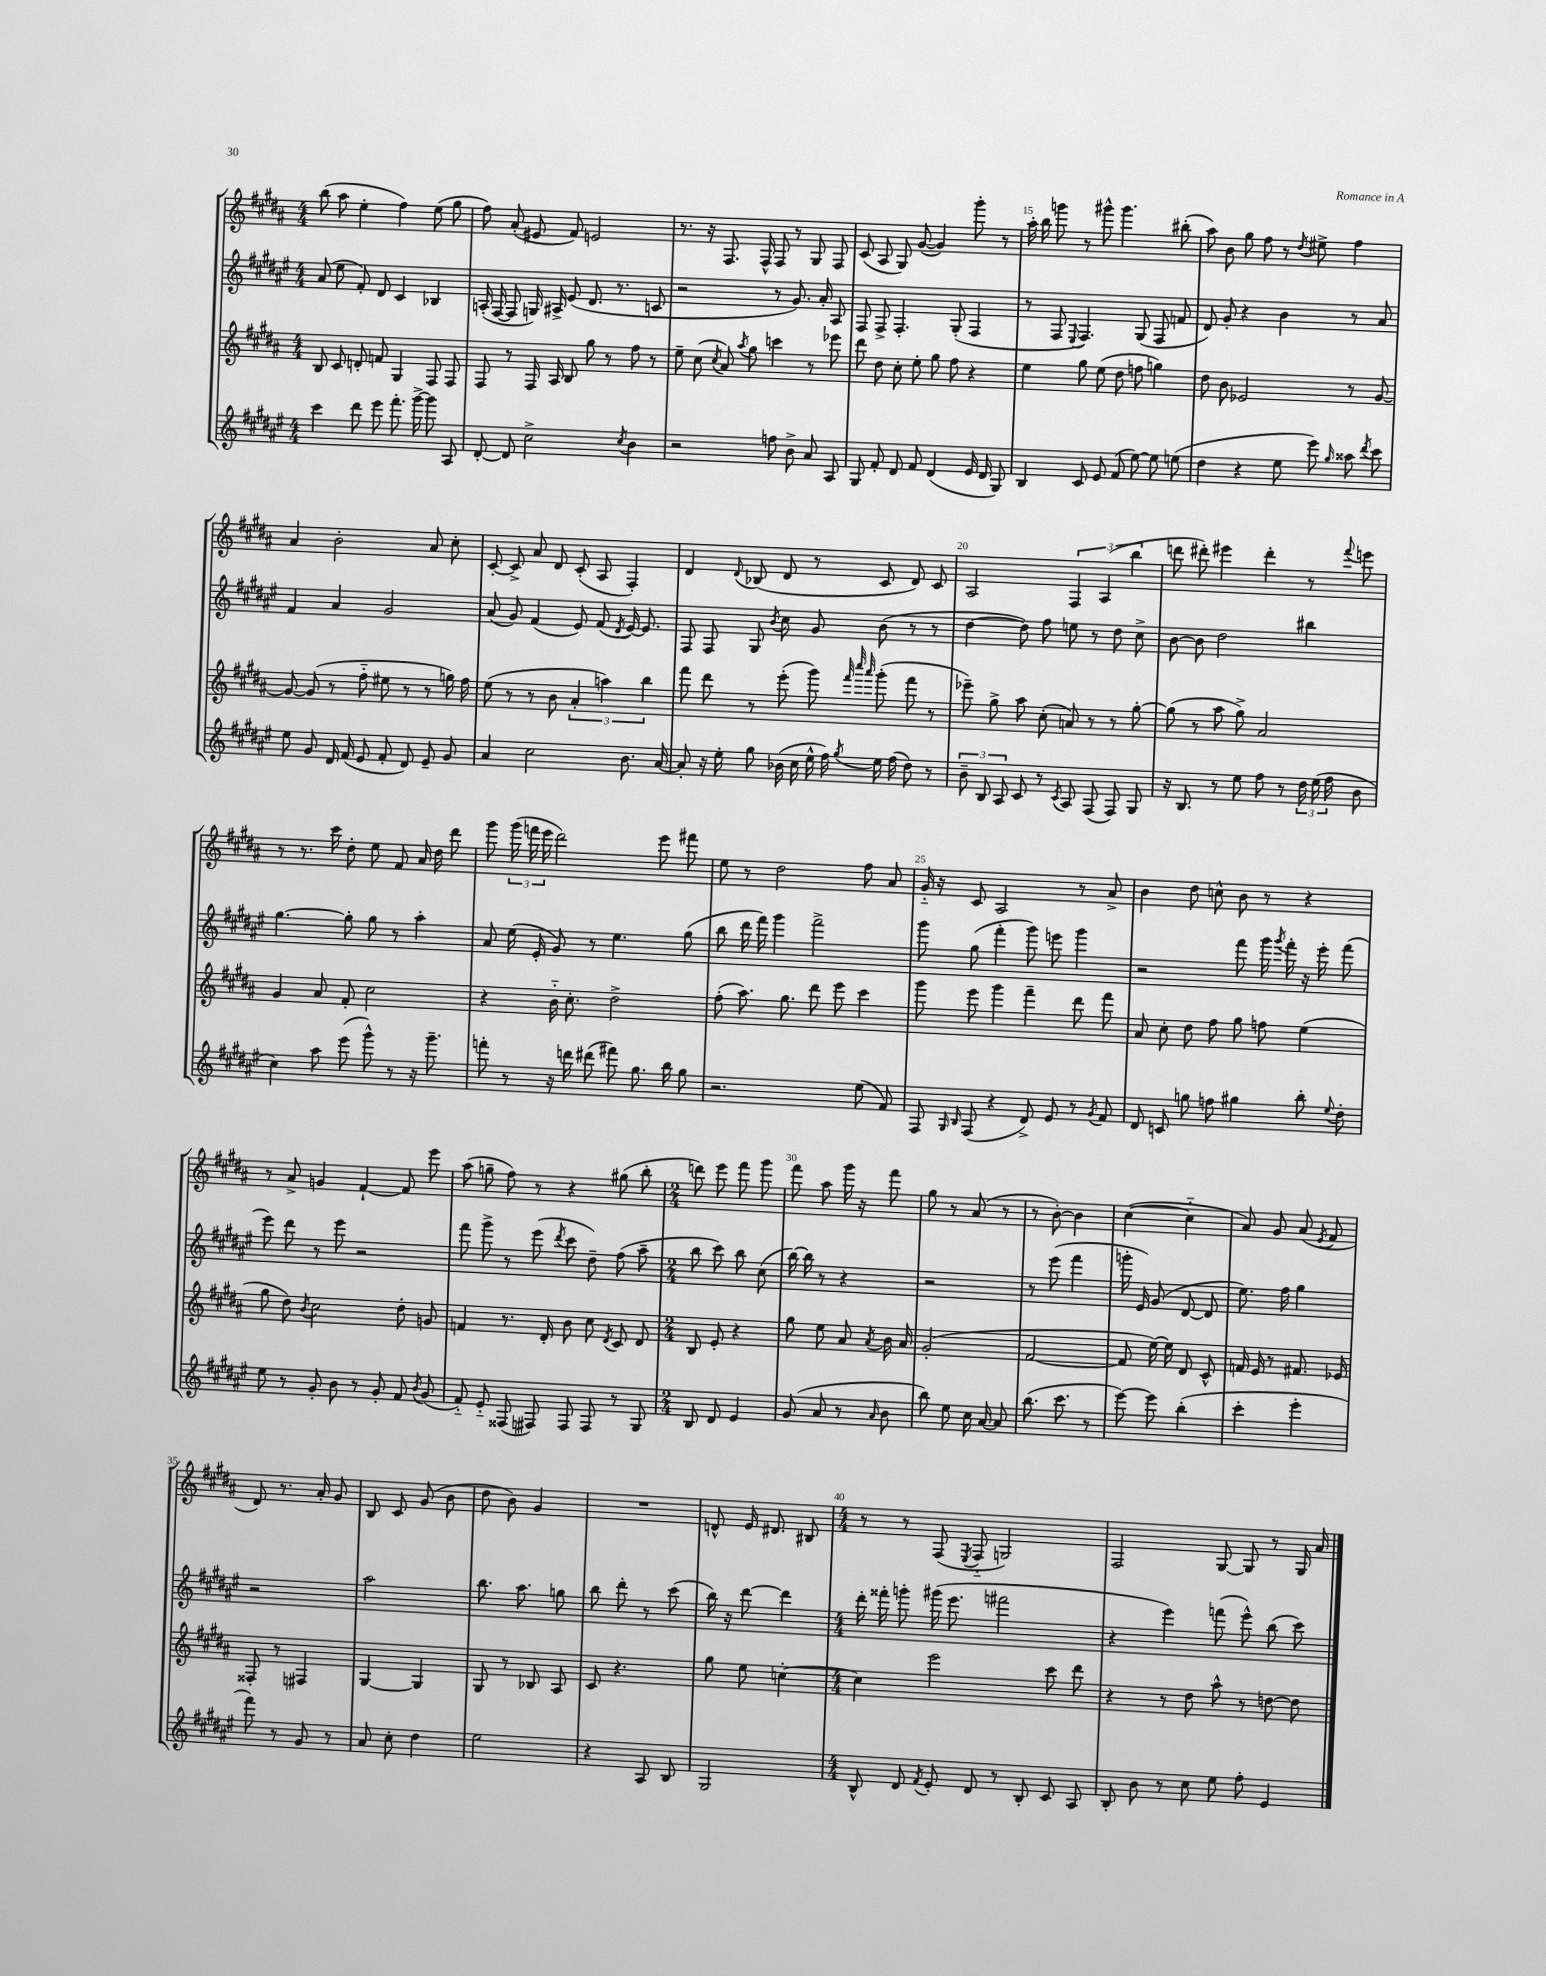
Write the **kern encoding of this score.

**kern	**kern	**kern	**kern
*staff4	*staff3	*staff2	*staff1
*clefG2	*clefG2	*clefG2	*clefG2
*k[f#c#g#d#a#e#]	*k[f#c#g#d#a#]	*k[f#c#g#d#a#e#]	*k[f#c#g#d#a#]
*M4/4	*M4/4	*M4/4	*M4/4
4ccc#	8B	(8a#	(8bb
.	8c#	8ee#	8aa#
8ddd#	8d'	8f#')	4ee'
8eee#	8f	8d#	.
8.fff#'	4G#	4c#	4ff#)
[16ggg#^	.	.	.
8ggg#]	8F#	4B-	(8ee
8A#	8F#	.	8gg#
=	=	=	=
[8d#'	8F#	(16A'	8ff#)
.	.	[16F#	.
8d#]	8r	8F#]	(8a#'
2cc#^	16F#	16G)	8e#
.	16A#	16A#^	.
.	8B	(8e#	8f#)
.	8gg#	8.d#	2e
.	8r	.	.
.	.	8.r	.
8qcc#	.	.	.
4b	8ff#	.	.
.	8r	8c	.
=	=	=	=
2r	8ee~	2r	8.r
.	(8cc#	.	.
.	.	.	16r
.	8qcc#	.	.
.	8a#)	.	8.F#
.	8qaa#	.	.
.	8gg#	.	.
.	.	.	16F#^^
8ff	4ccc	8r	8F#
8b^	.	8.g#)	8r
8a#	8r	.	8G#
.	.	16a#'	.
8A#	8eee-	8A#	8F#
=	=	=	=
8G#	8ddd#	8F#	(8c#
8f#'	8dd#	8F#^	8A#
8d#	8cc#'	4.F#'	8G#)
8f#	8ee'	.	([8g#
(4d#	8gg#	.	4g#])
.	8ff#	(8G#'	.
16e#	4r	4F#	8ggg#'
16d#	.	.	.
8G#)	.	.	8r
=	=	=	=
4B	4ee	8r	16aa#'
.	.	.	16bb
.	.	8F#	8ggg
.	.	8qqE#	.
8c#	8gg#	4.F#)	8r
8e#	(8ee	.	8ggg#^^
(8f#	8dd#	.	4.ggg#
[8ee#)	8ff	(8G#	.
8ee#]	4gg)	8F#	.
(8ee	.	8f	(8bb#'
=	=	=	=
4dd#	8dd#	8d#)	8aa#)
.	8b	8g#'	8b
4r	2e-	4r	8gg#
.	.	.	8ff#
8ee#	.	4b	8r
.	.	.	8qdd#
8eee#)	.	.	8ee#^
16qqgg#	.	.	.
8aa##	8r	8r	4ff#
8qddd#	.	.	.
8ccc#	[8g#	8a#	.
=	=	=	=
8ee#	8g#_	4f#	4a#
8g#	(8g#]	.	.
16d#	8r	4a#	2b'
(16f#	.	.	.
8e#	8ff#'~	.	.
8f#'	8ee#	2g#	.
8d#)	8r	.	.
8e#~	8r	.	8a#
8g#	16gg)	.	8cc#'
.	16ff#	.	.
=	=	=	=
4a#	(8ee	(8a#	[8c#'
.	8r	8g#)	8c#^]
2cc#	8r	(4f#	8a#
.	8b	.	8d#
.	6a#'	8e#)	(8c#'
.	.	(8f#	8A#
.	6aa)	.	.
.	.	8qd#	.
8.b	.	[16e#)	4F#')
.	.	8.e#]	.
.	6bb	.	.
[16a#	.	.	.
=	=	=	=
8a#']	8fff#	8F#	4d#
16r	8ddd#	8F#	.
16ee#'	.	.	.
.	.	.	8qqd#
8gg#	8r	8G#	(8B-
.	.	8qb	.
(16b-	(8eee'	8cc#	8d#
16cc#	.	.	.
16ee#^^	8ggg#)	8g#	8r
16ff#)	.	.	.
.	32qqfff#	.	.
.	32qqcccc#	.	.
8qgg#	32qqaaa#	.	.
16ee#	(8ggg#'	(8b	8c#
(16ff#	.	.	.
8dd#)	8fff#	8r	8d#)
8r	8r	8r	8c#
=	=	=	=
12b~	8eee-~)	[4dd#	2A#
12B	.	.	.
.	8gg#^	.	.
12A#	.	.	.
8c#	8aa#	8dd#])	.
8r	(8cc#'	8ff#	.
8qc#	.	.	.
8A#	8a)	8ee	6F#
(8F#	8r	8r	.
.	.	.	(6A#
8F#)	8r	8dd#	.
.	.	.	6bb
8G#	[8gg#'	8cc#^	.
=	=	=	=
16r	(8gg#]	[8b	8ddd
8.B	.	.	.
.	8r	8b]	8ddd#')
8r	8aa#	2dd#	4eee#
8ee#	8gg#^)	.	.
8ff#	2a#	.	4ddd#'
8r	.	.	.
24dd#	.	4bb#	8r
(24ee#	.	.	.
24ff#	.	.	.
.	.	.	8qqfff#
8b	.	.	8eee
=	=	=	=
4cc#)	4g#	[4.gg#	8r
.	.	.	8.r
8aa#	8a#	.	.
.	.	.	16ccc#
(8eee#	8f#'	8gg#']	8dd#'
8ggg#^^)	2cc#	8gg#	8ee
8r	.	8r	8f#
16r	.	4aa#'	16a#
8.ggg#~	.	.	16dd#
.	.	.	8ddd#
=	=	=	=
8fff'	4r	8a#	8ggg#
8r	.	(16ee#	(24ggg#
.	.	.	24fff
.	.	16e#'	.
.	.	.	24eee
16r	16b'~	8g#)	2ddd#)
16ddd	8.cc#'	.	.
(8ddd#	.	8r	.
8fff#)	2dd#^	4.ee#	.
8.gg#	.	.	.
.	.	.	8eee
16bb	.	.	.
8gg#	.	(8gg#	8fff#
=	=	=	=
2.r	(8ff#'	8bb	8ee
.	8.aa#)	16ddd#	8r
.	.	16fff#)	.
.	.	4ggg#	2dd#
.	8.gg#	.	.
.	8ddd#	2fff#^	.
.	8eee	.	.
(8ee#	4ccc#	.	8ff#
8f#)	.	.	8a#
=	=	=	=
8F#	8ggg#	8ggg#	16g#'~
.	.	.	16r
16qqG#	.	.	.
16qqB	.	.	.
(8F#	8eee	(8gg#	8c#
4r	4ggg#	4fff#'	2A#
8d#^)	4fff#~	8ggg#)	.
8e#	.	8eee	.
8r	8ddd#	4ggg#	8r
8qg#	.	.	.
8f#	8fff#	.	8a#^
=	=	=	=
8d#	8a#	2r	4b
8c	8cc#'	.	.
8gg	8dd#	.	8dd#
8ff	8ff#	.	8cc^^
4gg#	8gg#	8fff#	8b
.	8ff	16ggg#	8r
.	.	8qggg#	.
.	.	16fff#'	.
8bb'	(4ee	16r	4r
.	.	16eee#'	.
8qqee#	.	.	.
8dd#'	.	(8fff#	.
=	=	=	=
8ee#	8gg#	8eee#)	8r
8r	8dd#)	8ddd#	8a#^
.	8qb	.	.
8g#'	2cc#	8r	4g
8b	.	8eee#	.
8r	.	2r	[4f#`
8g#'	.	.	.
8f#	8dd#'	.	8f#]
8qb	.	.	.
(8g#	8g	.	8eee
=	=	=	=
8f#'~)	4f	8fff#	(8aa#
8e#'~	.	8ggg#^	8gg~
(8F##	8.r	8r	8ff#)
8F#)	.	(8eee#	8r
.	16d#'	.	.
.	.	8qddd#	.
8F#	8b	8ccc#	4r
8F#	8cc#	8dd#~)	.
.	8qd#	.	.
8r	8c#	(8ff#	(8gg#
8G#	8d#	8aa#~	8bb'
=	=	=	=
*M2/4	*M2/4	*M2/4	*M2/4
8B	8B	8bb	8ddd)
8d#	8e'	8ccc#)	8eee
4e#	4r	8bb	8fff#
.	.	(8cc#	8ggg#
=	=	=	=
(8g#	8gg#	[16bb)	8fff#
.	.	16bb]	.
8a#	8ee	8r	8aa#
8r	8a#	4r	16ggg#
.	.	.	16r
16qqa#	8qa#	.	.
8b	16b	.	8fff#
.	16a#	.	.
=	=	=	=
8bb)	(2g#'	2r	8gg#
8ee#	.	.	8r
16cc#	.	.	(8a#
[16a#	.	.	.
8a#]	.	.	8r
=	=	=	=
(8.bb	[2f#	8r	8r
.	.	(8eee#	[8b')
8.ccc#	.	.	.
.	.	4fff#	4b]
8r	.	.	.
=	=	=	=
[8eee#)	8f#]	16ggg'	([4cc#
.	.	16e#)	.
8eee#]	[16ee)	(8g#	.
.	16ee]	.	.
(4bb'	8d#	[8d#	4cc#'~]
.	8c#^^	8d#]	.
=	=	=	=
4ccc#'	16f	8.ee#)	8a#)
.	16e	.	.
.	8r	.	8g#
.	.	16ff#	.
4eee#'	8.f#	4gg#	(8a#
.	.	.	8qe
.	.	.	8f#
.	16e-	.	.
=	=	=	=
8fff#)	8F##'	2r	8d#)
8r	8r	.	8.r
8g#	4F#	.	.
.	.	.	16a#'
8r	.	.	8g#
=	=	=	=
8a#	[4G#	2aa#	8B
8cc#'	.	.	8c#
4dd#	4G#]	.	(8g#
.	.	.	8b
=	=	=	=
2ee#	8G#	8.bb	8dd#
.	8r	.	8b)
.	.	8.aa#	.
.	8B-	.	4g#
.	8A#	8gg	.
=	=	=	=
4r	8c#	8bb	2r
.	4.r	8ddd#'	.
8A#	.	8r	.
8B	.	(8ccc#	.
=	=	=	=
2G#	8gg#	16bb)	8d^^
.	.	16r	.
.	8ee	[8ddd#	16e
.	.	.	8.d#
.	[4cc'	4ddd#]	.
.	.	.	8B#
=	=	=	=
*M4/4	*M4/4	*M4/4	*M4/4
8B^^	4cc]	16ddd#'	8r
.	.	16fff##'	.
8d#	.	8ggg'	8r
8qf#	.	.	.
8e#'	2eee	(16ggg#	(8F#
.	.	8.eee#	.
.	.	.	8qE
8d#	.	.	8F#'~
8r	.	2fff#	2G)
8B'	.	.	.
8c#	8ccc#	.	.
8A#	8ddd#	.	.
=	=	=	=
8B'	4r	4r	2F#
8b	.	.	.
8r	8r	4eee#)	.
8cc#	8dd#	.	.
8ee#	8aa#^^	(8fff	[8G#
8ff#'	8r	8eee#^^)	8G#]
4e#	[8dd	(8bb	8r
.	8dd]	8ccc#)	16G#
.	.	.	16a#
==	==	==	==
*-	*-	*-	*-
